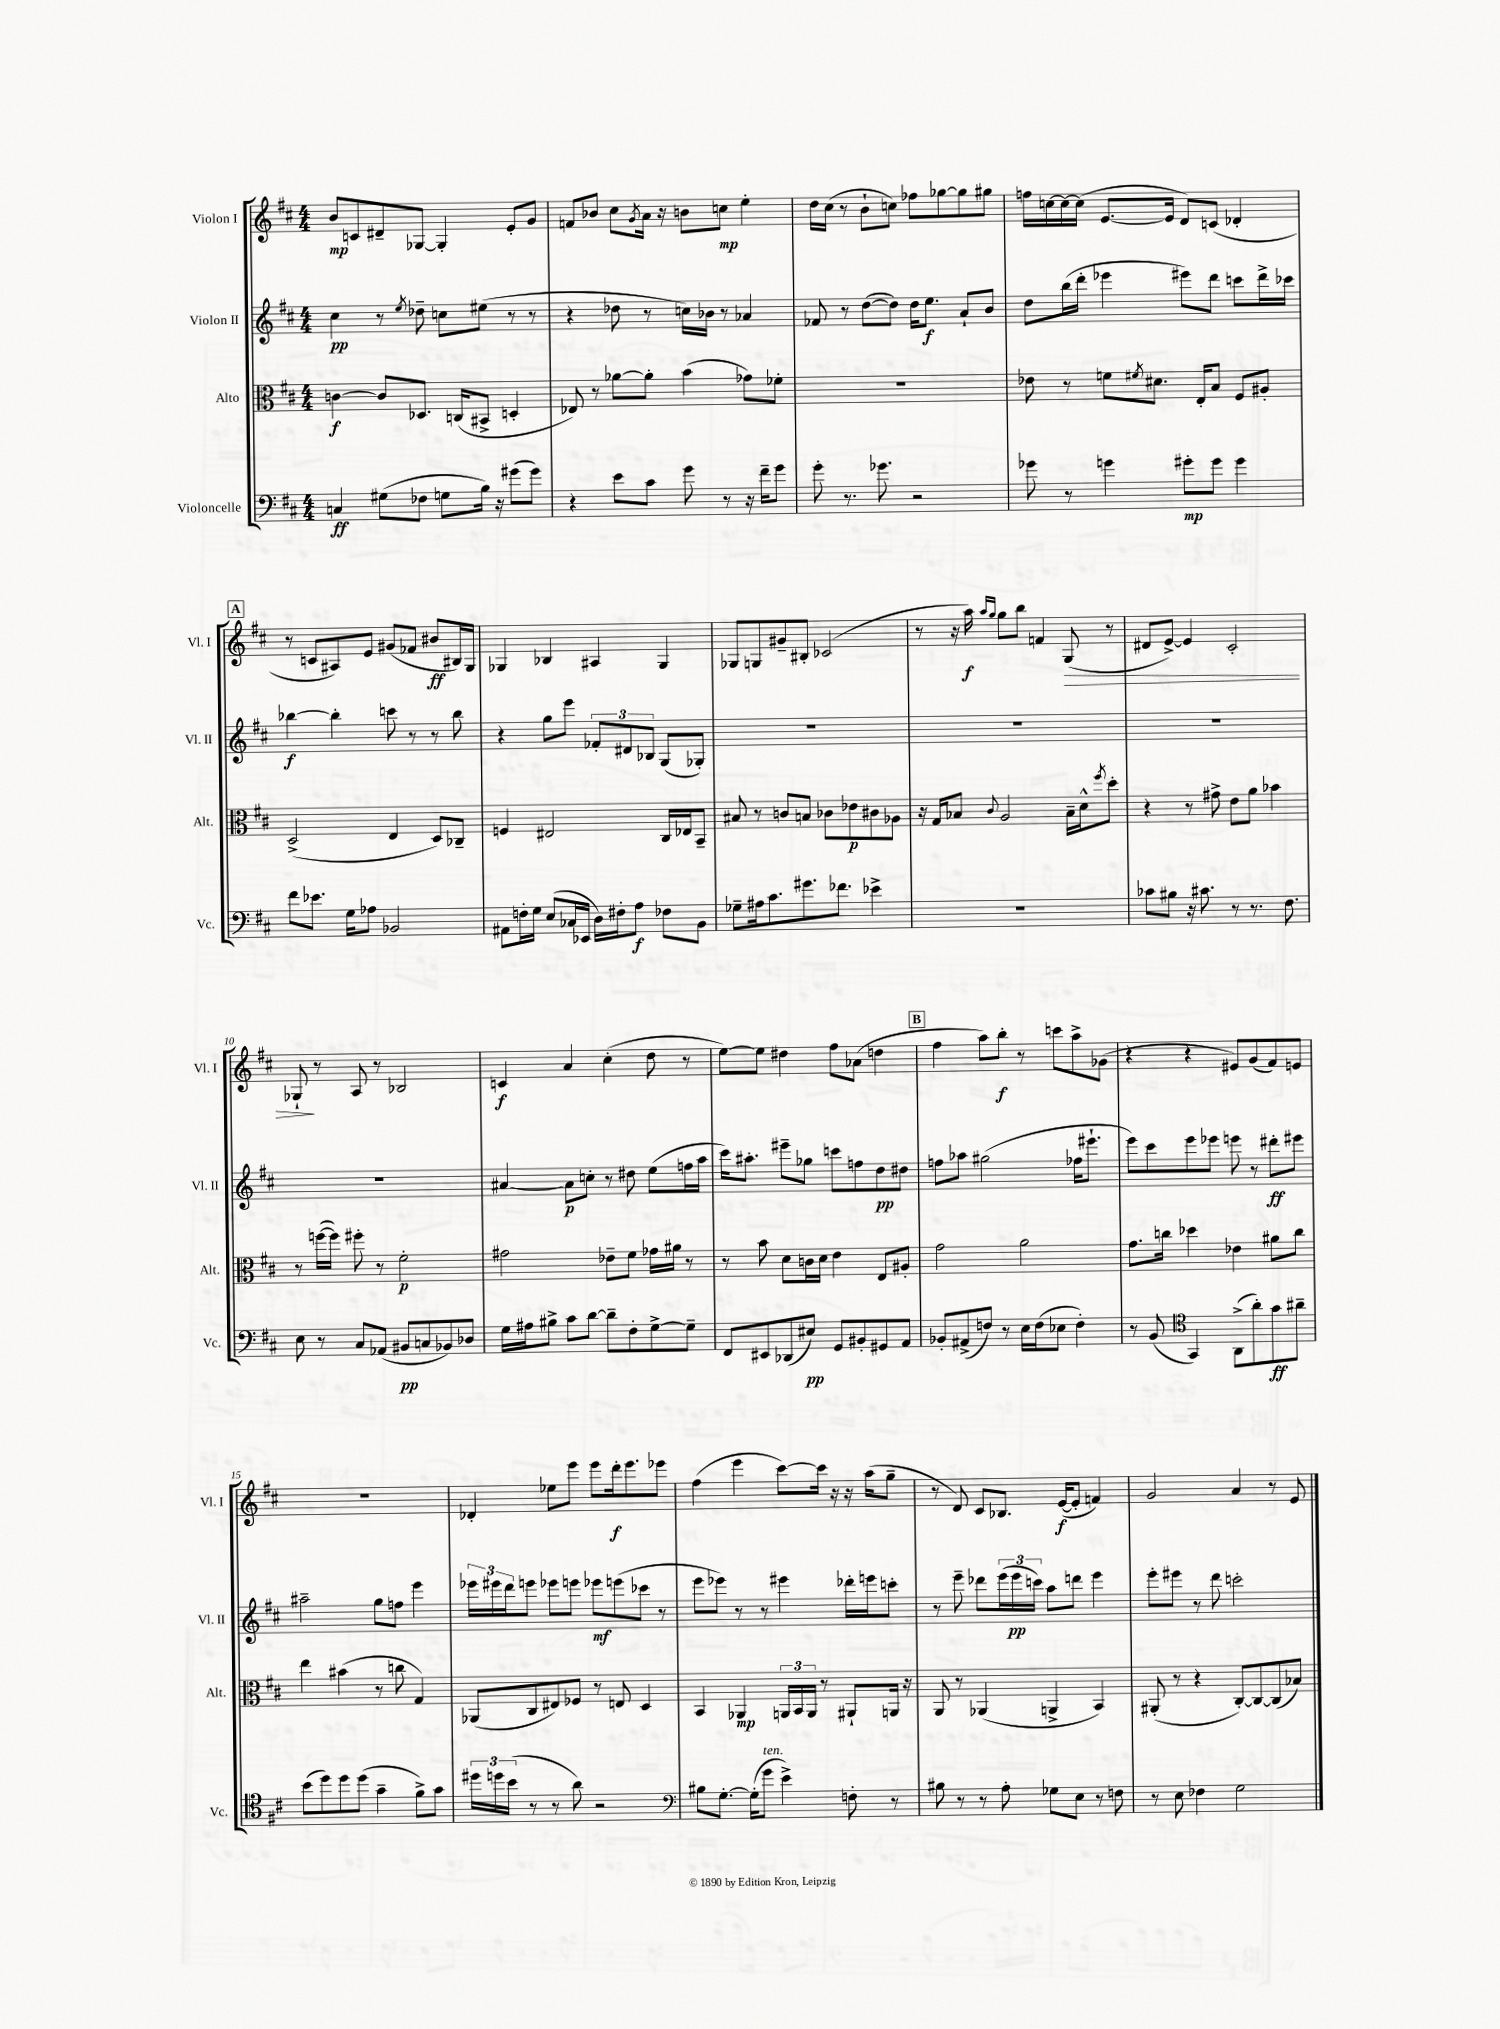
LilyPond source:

<<
\new StaffGroup <<
\new Staff = "s0" \with { instrumentName = "Violon I" shortInstrumentName = "Vl. I" } {
    \clef treble \key d \major \numericTimeSignature \time 4/4
    b'8\mp c'8 dis'8-- ges8~ ges4-. e'8-. g'8 |
    f'8 bes'8 cis''8 \acciaccatura { g'8 } a'16 r16 b'8 c''8\mp e''4-. |
    d''16 cis''16( r8 b'8-! c''8) fes''8 ges''8~ ges''8 gis''8 |
    f''16 c''16~ c''16~ c''16( e'8.~ e'16 d'8) c'8( des'4-. |
    \mark \markup { \box "A" } r8 c'8 ais8) e'8 gis'8( fes'8 bis'8\ff bis16) g16 |
    ges4 bes4 ais4 ges4 |
    ges8 g8 gis'8-- bis8-. ces'2( |
    r8 r16 a''16\f) \grace { a''16 g''16 } g''8 b''8 f'4 g8\>( r8 |
    dis'8 e'8~->) e'4 cis'2-. |
    ges8-!\! r8 a8 r8 bes2 |
    c'4\f a'4 cis''4-.( d''8 r8 |
    e''8~) e''8 dis''4 fis''8 aes'8( d''4 |
    \mark \markup { \box "B" } fis''4 a''8) b''8-.\f r8 c'''8 a''8-> ges'8( |
    r4 r4 eis'8) g'8( fis'8) e'8 |
    R1 |
    des'4-. ees''8 e'''8 e'''8 d'''16-.\f e'''8. ees'''8 |
    fis''4( e'''4 cis'''8~) cis'''16 r16 r16 a''16( g''8-- |
    r8 d'8) cis'8 bes8. e'16~\f( e'8-. f'4) |
    g'2 a'4 r8 e'8 \bar "|." |
}
\new Staff = "s1" \with { instrumentName = "Violon II" shortInstrumentName = "Vl. II" } {
    \clef treble \key d \major \numericTimeSignature \time 4/4
    cis''4\pp r8 \acciaccatura { e''8 } des''8-- c''8 eis''8( r8 r8 |
    r4 des''8 r8 c''16) bes'16 r8 aes'4 |
    fes'8 r8 d''8~( d''8) d''16 e''8.\f a'8-! b'8 |
    d''8 b''16( d'''16-. ees'''4 eis'''8) d'''8 c'''8 d'''16-> ces'''16 |
    \mark \markup { \box "A" } bes''4~\f bes''4-. c'''8 r8 r8 bes''8 |
    r4 g''8 e'''8 \tuplet 3/2 { fes'8-. dis'8 bes8 } g8( ges8-.) |
    R1 |
    R1 |
    R1 |
    R1 |
    ais'4~ ais'8\p c''8-. r8 dis''8 e''8( f''16 a''16 |
    cis'''16) ais''8.-. eis'''8-- ges''8 c'''8 f''8 d''8\pp dis''8 |
    \mark \markup { \box "B" } f''8 aes''8 gis''2( fes''16 eis'''8.-! |
    e'''8) cis'''8 e'''8 ees'''8 e'''8 r8 dis'''8-.\ff eis'''8 |
    ais''2-- g''8 f''8 e'''4 |
    \tuplet 3/2 { ees'''16 eis'''16 d'''16 } e'''8 ees'''8 e'''8 ees'''8\mf e'''8( ces'''8 r8 |
    e'''8 ees'''8) r8 r8 eis'''4 des'''16-. e'''16 c'''8-. |
    r8 e'''8-- des'''8 \tuplet 3/2 { e'''16( e'''16\pp c'''16) } a''8 d'''8 e'''4 |
    e'''8-. eis'''8 r8 d'''8 c'''2-. \bar "|." |
}
\new Staff = "s2" \with { instrumentName = "Alto" shortInstrumentName = "Alt." } {
    \clef alto \key d \major \numericTimeSignature \time 4/4
    c'4~\f c'8 des8. c16( bis,8-> d4-. |
    ees8) r8 aes'8~ aes'8-. b'4( ges'8) fes'8-. |
    R1 |
    ees'8 r8 f'8 \acciaccatura { fis'8 } dis'8. e16-. b8 fis8 ais8-. |
    \mark \markup { \box "A" } d2->( e4 d8) ces8-- |
    f4 eis2 cis16 ees16 b,8-- |
    bis8 r8 c'8 b8 ces'8 ees'8\p cis'8 aes8 |
    r16 g16 bes8 \appoggiatura { cis'8 } a2 bes16-- d'16-^ \acciaccatura { fis''8 } d''8-. |
    r4 r8 gis'8-> e'8 a'8 bes'4 |
    r8 f''16~( f''16) fis''8-. r8 fis'2-.\p |
    gis'2 ees'8-- fis'8 ges'16 ais'16 r8 |
    r8 b'8 d'8 c'16 d'16 e'4 e8 ais8-. |
    \mark \markup { \box "B" } g'2 a'2 |
    g'8. c''16 des''4 ees'4 ais'8 c''8 |
    e''4 bis'4( r8 c''8 g4) |
    aes,8( cis8 eis8) fes8 r8 e8 d4 |
    b,4 aes,4\mp \tuplet 3/2 { a,16 b,16 a,16 } r8 ais,8-! a,16 r16 |
    a,8 r8 aes,4( a,4-> b,4) |
    ais,8-.( r8 r4 cis8~-.) cis8~ cis8( bes8) \bar "|." |
}
\new Staff = "s3" \with { instrumentName = "Violoncelle" shortInstrumentName = "Vc." } {
    \clef bass \key d \major \numericTimeSignature \time 4/4
    c4\ff gis8( fes8 g8 b16) r16 gis'8( gis'8) |
    r4 e'8 cis'8 g'8 r8 r16 fis'16-- g'8 |
    g'8-. r8. ges'8. r2 |
    ges'8 r8 g'4 gis'8-.\mp gis'8 gis'4 |
    \mark \markup { \box "A" } fis'8 ees'8. g16 aes8 bes,2 |
    ais,8 f16-. g16 e8( ces16 ees,16 d16) fis16-. a8\f fes8 b,8 |
    ges8-- ais16 cis'8. gis'8. fes'8. ees'4-> |
    R1 |
    ces'8 bis8 r16 cis'8. r8 r8. fis8. |
    e8 r8 cis8 aes,8( bis,8\pp c8 bes,8) des8 |
    g16 ais16 bis8-> cis'8 d'8~ d'8-- fis8-. g8~-> g8-- |
    fis,8 eis,8 des,8( eis8\pp) g,8 bis,8-. gis,8 a,8 |
    \mark \markup { \box "B" } bes,8-. ais,8->( f8) r8 e16 f16( ees8 f4-.) |
    r8 b,8( \clef tenor g,4) a,8->( a'8-.) g'8\ff ais'8-- |
    b'8( d''8) d''8 d''8( g'4-- fis'8->) g'8 |
    \tuplet 3/2 { dis''16 d''16 b'16( } r8 r8 a'8) r2 |
    \clef bass bis8 g8.~-. g16-.( g'8^\markup { \italic "ten." } e'4->) f8-. r8 |
    bis8 r8 r8 a8-. ges8 e8 r8 f8 |
    r8 e8 fes4 g2 \bar "|." |
}
>>
>>
